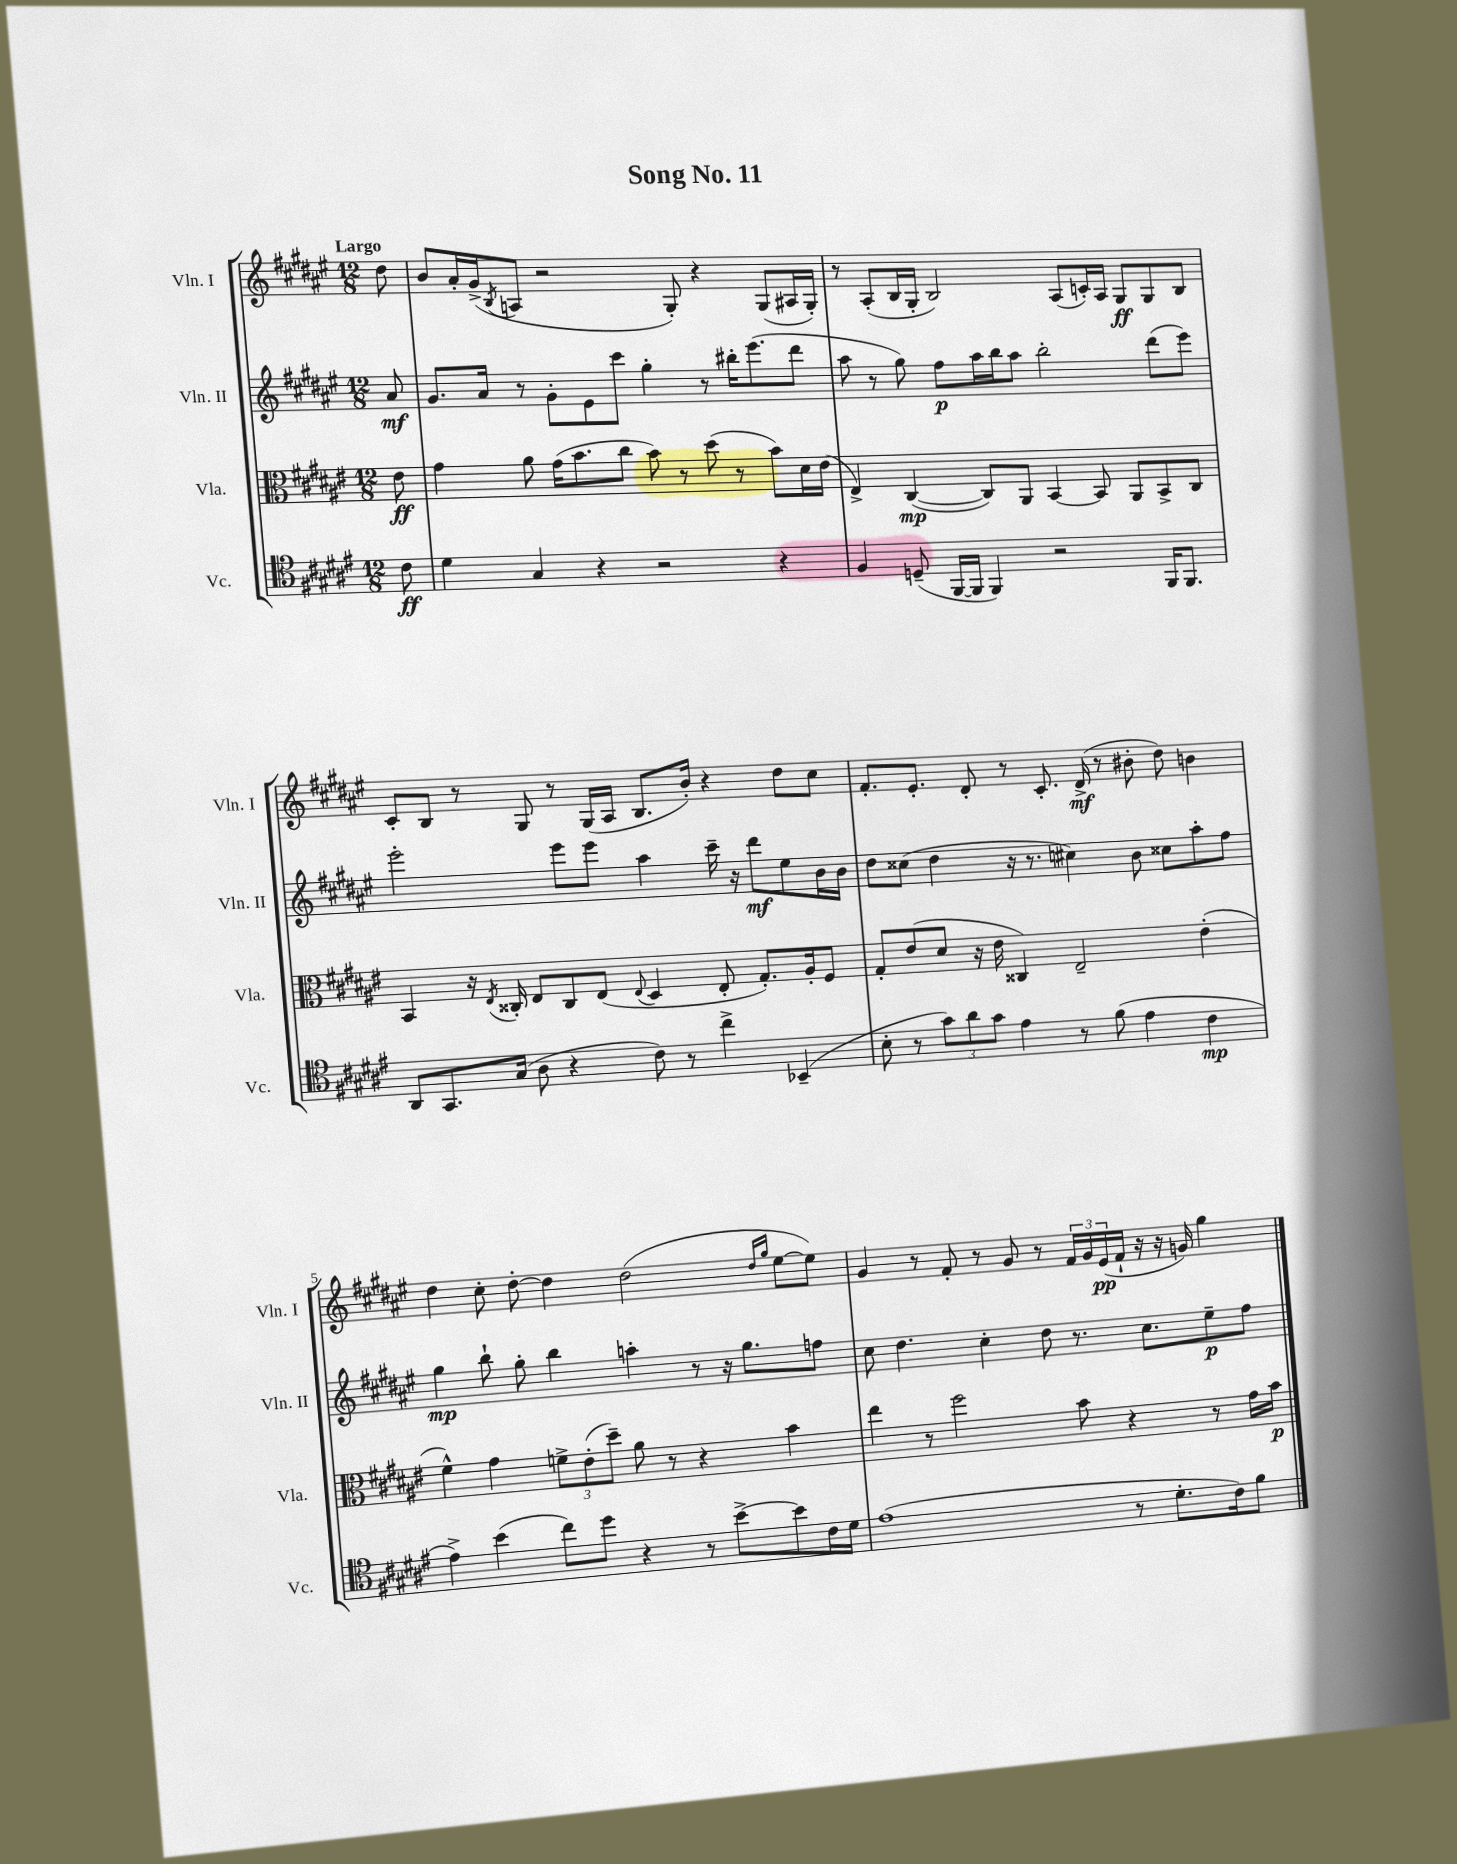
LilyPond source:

\header { title = "Song No. 11" }
<<
\new StaffGroup <<
\new Staff = "s0" \with { instrumentName = "Vln. I" shortInstrumentName = "Vln. I" } {
    \clef treble \key fis \major \numericTimeSignature \time 12/8 \partial 8 \tempo "Largo"
    dis''8 |
    b'8 ais'16-. gis'16->( \acciaccatura { b8 } a8 r2 gis8-.) r4 gis8( ais16 gis16-.) |
    r8 ais8-.( b16 gis16-. b2) ais8( c'16-.) ais16 gis8\ff gis8 b8 |
    cis'8-. b8 r8 gis8 r8 gis16( ais16 b8. b'16-.) r4 dis''8 cis''8 |
    fis'8.-. eis'8.-. dis'8-. r8 cis'8.-. dis'16->\mf( r8 bis'8-. dis''8) b'4 |
    dis''4 cis''8-. dis''8~-. dis''4 dis''2( \grace { dis''16 gis''16 } eis''8~ eis''8) |
    gis'4 r8 fis'8-. r8 gis'8 r8 \tuplet 3/2 { fis'16 gis'16 eis'16\pp( } fis'16-! r16 r16 g'16) gis''4 \bar "|." |
}
\new Staff = "s1" \with { instrumentName = "Vln. II" shortInstrumentName = "Vln. II" } {
    \clef treble \key fis \major \numericTimeSignature \time 12/8 \partial 8
    ais'8\mf |
    gis'8. ais'16 r8 gis'8-. eis'8 cis'''8 gis''4-. r8 bis''16-. eis'''8.( dis'''8 |
    ais''8 r8 gis''8) fis''8\p ais''16 b''16 ais''8 b''2-. dis'''8( eis'''8) |
    eis'''2-. eis'''8 eis'''8 ais''4 cis'''16-- r16 dis'''8\mf eis''8 b'16 b'16 |
    dis''8 cisis''8( dis''4 r16 r8. cis''4) b'8 cisis''8 ais''8-. fis''8 |
    gis''4\mp b''8-! gis''8-. b''4 a''4-. r8 r16 gis''8. f''8 |
    cis''8 dis''4. cis''4-. dis''8 r8. cis''8. eis''8--\p fis''8 \bar "|." |
}
\new Staff = "s2" \with { instrumentName = "Vla." shortInstrumentName = "Vla." } {
    \clef alto \key fis \major \numericTimeSignature \time 12/8 \partial 8
    eis'8\ff |
    gis'4 ais'8 gis'16( b'8. cis''8 b'8) r8 dis''8( r8 b'8) dis'16 eis'16( |
    eis4->) cis4~\mp( cis8) ais,8 b,4~ b,8 ais,8 b,8-> cis8 |
    b,4 r16 \acciaccatura { eis8 } cisis16-. eis8 cisis8 eis8( \appoggiatura { eis8 } dis4 eis8-. gis8.-.) ais16-. fis8 |
    gis8-. eis'8( dis'8 r16 eis'16 cisis4) eis2-- eis'4-.( |
    fis'4-^) gis'4 \tuplet 3/2 { f'8-> eis'8-.( dis''8--) } ais'8 r8 r4 b'4 |
    eis''4 r8 fis''2 b'8 r4 r8 gis'16 b'16\p \bar "|." |
}
\new Staff = "s3" \with { instrumentName = "Vc." shortInstrumentName = "Vc." } {
    \clef tenor \key fis \major \numericTimeSignature \time 12/8 \partial 8
    cis'8\ff |
    dis'4 gis4 r4 r2 r4 |
    fis4 d8--( fis,16~ fis,16 fis,4) r2 fis,16 fis,8. |
    ais,8 gis,8. gis16( ais8 r4 cis'8) r8 cis''4-> bes,4--( |
    b8-. r8 \tuplet 3/2 { gis'8) ais'8 gis'8 } eis'4 r8 fis'8( eis'4 cis'4\mp |
    eis'4->) b'4( cis''8) dis''8 r4 r8 b'8~-> b'8 cis'16 dis'16 |
    eis'1( r8 dis'8.-. cis'16) fis'8 \bar "|." |
}
>>
>>
\layout { \context { \Score \override BarNumber.break-visibility = ##(#f #t #t) barNumberVisibility = #(every-nth-bar-number-visible 5) } }
